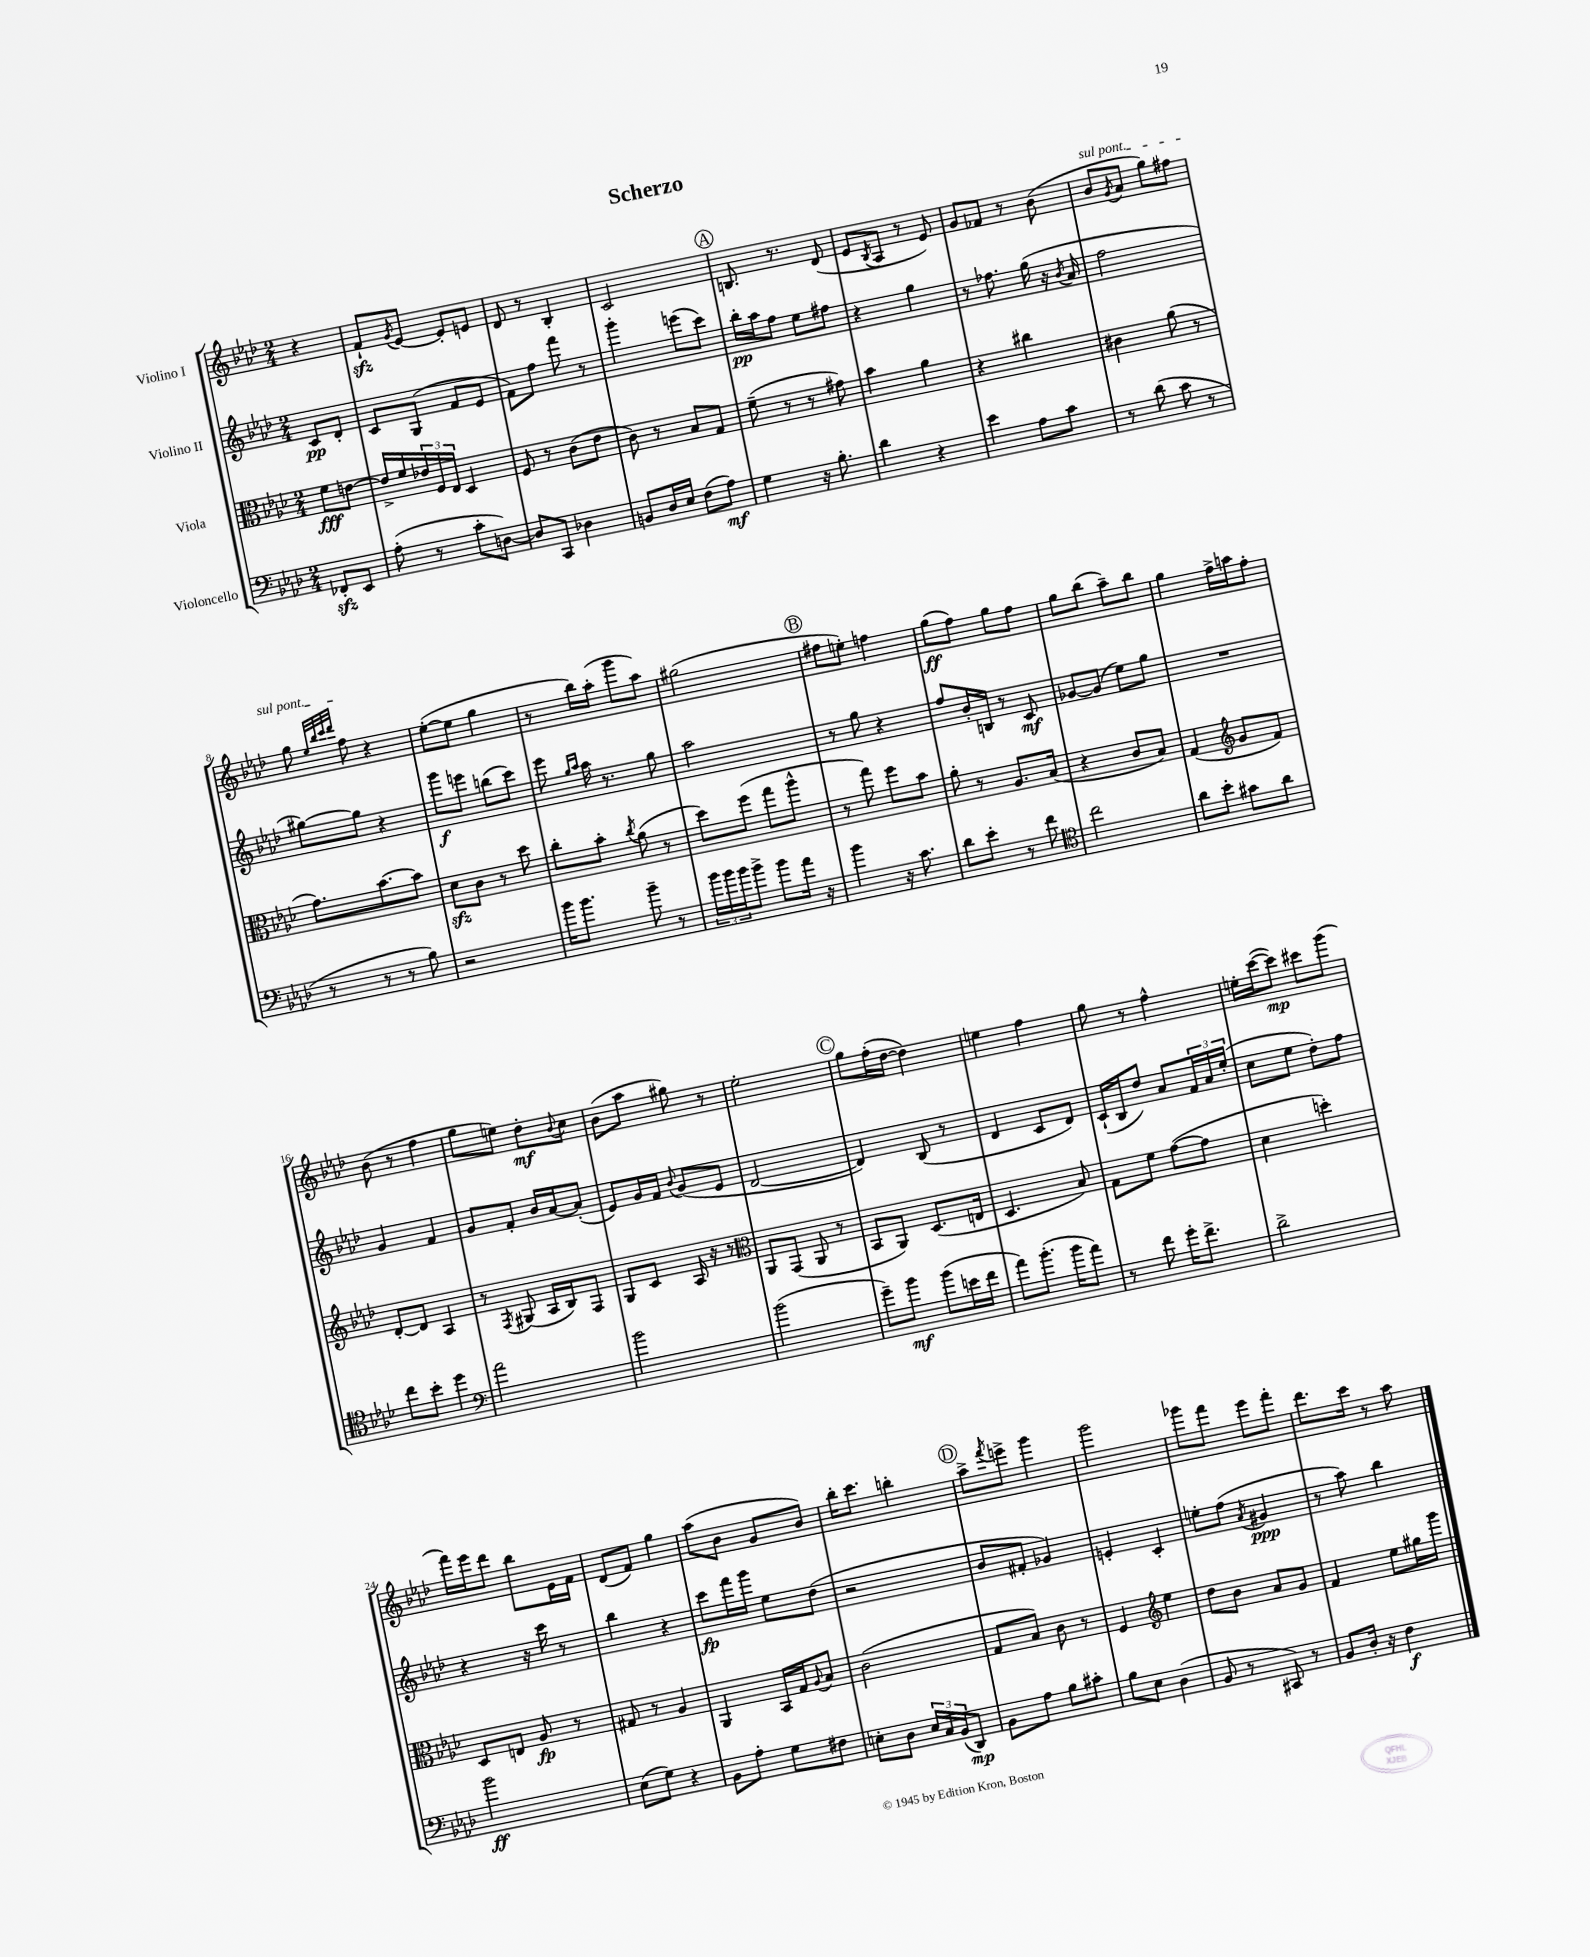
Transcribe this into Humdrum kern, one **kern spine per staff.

**kern	**dynam	**kern	**dynam	**kern	**dynam	**kern	**dynam
*part4	*part4	*part3	*part3	*part2	*part2	*part1	*part1
*staff4	*staff4	*staff3	*staff3	*staff2	*staff2	*staff1	*staff1
*I"Violoncello	*	*I"Viola	*	*I"Violino II	*	*I"Violino I	*
*clefF4	*	*clefC3	*	*clefG2	*	*clefG2	*
*k[b-e-a-d-]	*	*k[b-e-a-d-]	*	*k[b-e-a-d-]	*	*k[b-e-a-d-]	*
*M2/4	*	*M2/4	*	*M2/4	*	*M2/4	*
=	=	=	=	=	=	=	=
8FF-Xzz'/L	.	8f\L	fff	8c/L	pp	4r	.
8EE-/J	.	[8en\J	.	8d-'/J	.	.	.
=1	=1	=1	=1	=1	=1	=1	=1
(8A-'\	.	16e^/LL]	.	8c/L	.	8fzz`/L	.
.	.	16f/	.	.	.	.	.
.	.	.	.	.	.	8qg/	.
8r	.	24e-X/	.	(8G/J	.	[8e-/J	.
.	.	24F/	.	.	.	.	.
.	.	24E-/JJ	.	.	.	.	.
8c'\L	.	4D-/	.	8f/L	.	8e-'/L]	.
[8Dn\J)	.	.	.	8e-/J	.	8en/J	.
=2	=2	=2	=2	=2	=2	=2	=2
8D/L]	.	8F/	.	8f\L)	.	8d-/	.
8CC/J	.	8r	.	8ff\J	.	8r	.
4D-X\	.	(8c\L	.	8fff\	.	4B-'/	.
.	.	8e-\J	.	8r	.	.	.
=3	=3	=3	=3	=3	=3	=3	=3
8BBn/L	.	8c\)	.	4ggg'\	.	2c/	.
16D-/L	.	8r	.	.	.	.	.
16E-/JJ	.	.	.	.	.	.	.
(8F\L	.	8B-/L	.	(8eeen\L	.	.	.
8A-\J)	mf	8G/J	.	8ccc\J)	.	.	.
!!LO:REH:place=s1:t=A
=4	=4	=4	=4	=4	=4	=4	=4
4G\	.	(8f~\	.	16bb-'\LL	pp	8.Bn/	.
.	.	.	.	16aa-\J	.	.	.
.	.	8r	.	8ff\J	.	.	.
.	.	.	.	.	.	8.r	.
16r	.	8r	.	8ee-\L	.	.	.
8.B-'\	.	.	.	.	.	.	.
.	.	8g#X\)	.	8ff#X\J	.	(8d-/	.
=5	=5	=5	=5	=5	=5	=5	=5
4d-\	.	4b-\	.	4r	.	8e-/L	.
.	.	.	.	.	.	8qB-/	.
.	.	.	.	.	.	8A-/J	.
4r	.	4a-\	.	4gg\	.	8r	.
.	.	.	.	.	.	8e-/)	.
=6	=6	=6	=6	=6	=6	=6	=6
4e-\	.	4r	.	8r	.	8g/L	.
.	.	.	.	8.ff-X\	.	8f-X/J	.
8A-\L	.	4cc#X\	.	.	.	8r	.
.	.	.	.	(16gg\	.	.	.
8c\J	.	.	.	16r	.	(8b-\	.
.	.	.	.	8qb-/	.	.	.
.	.	.	.	16a-/	.	.	.
=7	=7	=7	=7	=7	=7	=7	=7
!	!	!	!	!	!	!LO:TX:a:i:t=sul pont.	!
8r	.	4c#X\	.	2ff\	.	8b-/L	.
.	.	.	.	.	.	8qg/	.
(8d-\	.	.	.	.	.	8a-/J	.
8c\	.	(8a-\	.	.	.	8gg\L)	.
8r	.	8r	.	.	.	8ff#X\J	.
!!LO:LB:g=z
=8	=8	=8	=8	=8	=8	=8	=8
8r	.	8.g\L)	.	[8gg#X\L)	.	8gg\	.
.	.	.	.	.	.	32qqee-/LLL	.
.	.	.	.	.	.	32qqbb-/	.
.	.	.	.	.	.	32qqccc/	.
.	.	.	.	.	.	32qqddd-/JJJ	.
8r	.	.	.	8gg#\J]	.	8ff\	.
.	.	[8.b-\	.	.	.	.	.
8r	.	.	.	4r	.	4r	.
8B-\)	.	8b-\J]	.	.	.	.	.
=9	=9	=9	=9	=9	=9	=9	=9
2r	.	8d-zz\L	.	8ggg\L	f	([8ee-'\L	.
.	.	8c\J	.	8eeen\J	.	8ee-\J]	.
.	.	8r	.	(8bbn\L	.	4gg\	.
.	.	8dd-\	.	8ccc\J)	.	.	.
=10	=10	=10	=10	=10	=10	=10	=10
16b-\KL	.	8cc'\L	.	8eee-\	.	8r	.
8.b-\J	.	.	.	.	.	.	.
.	.	.	.	16qqgg/LL	.	.	.
.	.	.	.	16qqaa-/JJ	.	.	.
.	.	8b-'\J	.	16aa-\	.	16bb-\LL)	.
.	.	.	.	8.r	.	(16aa-'\JJ	.
.	.	8qcc/	.	.	.	.	.
8b-~\	.	(8a-\	.	.	.	8ggg\L	.
8r	.	8r	.	8gg\	.	8aa-\J)	.
=11	=11	=11	=11	=11	=11	=11	=11
24b-\LL	.	8dd-\L)	.	2aa-\	.	(2gg#X\	.
24b-\	.	.	.	.	.	.	.
24b-\J	.	.	.	.	.	.	.
8b-^\J	.	(8ff\J	.	.	.	.	.
8b-\L	.	8gg\L	.	.	.	.	.
16a-\Jk	.	8aa-^^\J	.	.	.	.	.
16r	.	.	.	.	.	.	.
!!LO:REH:place=s1:t=B
=12	=12	=12	=12	=12	=12	=12	=12
4b-\	.	8r	.	8r	.	8ff#X\L	.
.	.	8gg\)	.	8gg\	.	8een'\J)	.
16r	.	8ff\L	.	4r	.	4ffn\	.
8.c\	.	.	.	.	.	.	.
.	.	8b-\J	.	.	.	.	.
=13	=13	=13	=13	=13	=13	=13	=13
8d-\L	.	8a-'\	.	8ff/L	.	(8gg\L	ff
8e-'\J	.	8r	.	16b-'/L	.	8ff\J)	.
.	.	.	.	16Bn/JJ	.	.	.
8r	.	8.A-/L	.	8r	.	8gg\L	.
8f\	.	.	.	8c/	mf	8ff\J	.
.	.	(16B-/Jk	.	.	.	.	.
=14	=14	=14	=14	=14	=14	=14	=14
*clefC4	*	*	*	*	*	*	*
2cc\	.	4r	.	[8g-X/L	.	8gg\L	.
.	.	.	.	(8g-/J]	.	(8bb-\J	.
.	.	8c/L	.	8ee-\L)	.	8aa-~\L)	.
.	.	8B-/J)	.	8gg\J	.	8bb-\J	.
=15	=15	=15	=15	=15	=15	=15	=15
8a-\L	.	(4G/	.	2r	.	4gg\	.
8b-'\J	.	.	.	.	.	.	.
*	*	*clefG2	*	*	*	*	*
8g#X\L	.	8g/L	.	.	.	16ff^\LL	.
.	.	.	.	.	.	16aan\J	.
8a-\J	.	8f/J)	.	.	.	8ff'\J	.
!!LO:LB:g=z
=16	=16	=16	=16	=16	=16	=16	=16
8cc\L	.	[8d-'/L	.	4g/	.	(8b-\	.
8b-'\J	.	8d-/J]	.	.	.	8r	.
4dd-\	.	4A-/	.	4f/	.	4ff\	.
=17	=17	=17	=17	=17	=17	=17	=17
*clefF4	*	*	*	*	*	*	*
2a-\	.	8r	.	8g/L	.	8gg\L	.
.	.	8qF/	.	.	.	.	.
.	.	(8G#X/	.	8f'/J	.	8een\J)	.
.	.	16A-/LL	.	16b-/LL	.	8dd-'\L	mf
.	.	16B-/J)	.	[16a-/J	.	.	.
.	.	.	.	.	.	8qqb-/	.
.	.	8F/J	.	(8a-'/J]	.	8cc\J	.
=18	=18	=18	=18	=18	=18	=18	=18
2b-\	.	8G/L	.	8e-/L)	.	(8b-\L	.
.	.	8c/J	.	16g/L	.	8aa-\J	.
.	.	.	.	16f/JJ	.	.	.
.	.	.	.	8qqb-/	.	.	.
.	.	16A-/	.	(8g/L	.	8gg#X\)	.
.	.	16r	.	.	.	.	.
.	.	8r	.	8e-/J	.	8r	.
=19	=19	=19	=19	=19	=19	=19	=19
*	*	*clefC3	*	*	*	*	*
(2b-\	.	8AA-/L	.	[2d-/	.	2ee-'\	.
.	.	(8GG/J	.	.	.	.	.
.	.	8AA-/	.	.	.	.	.
.	.	8r	.	.	.	.	.
!!LO:REH:place=s1:t=C
=20	=20	=20	=20	=20	=20	=20	=20
8g~\L)	.	8BB-/L	.	4d-/])	.	8gg\L	.
8b-\J	mf	8AA-/J)	.	.	.	(16ff'\L	.
.	.	.	.	.	.	[16dd-\JJ	.
(8b-\L	.	(8.D-/L	.	(8B-/	.	4dd-\])	.
16en\L	.	.	.	8r	.	.	.
16f\JJ	.	16En/Jk	.	.	.	.	.
=21	=21	=21	=21	=21	=21	=21	=21
8a-\L)	.	4.D-/	.	4d-/	.	4een\	.
(8.b-'\J	.	.	.	.	.	.	.
.	.	.	.	8c/L	.	4ff\	.
16b-\KL	.	.	.	.	.	.	.
8a-\J)	.	8B-/)	.	8d-/J)	.	.	.
=22	=22	=22	=22	=22	=22	=22	=22
8r	.	8G\L	.	(16c`/LL	.	8gg\	.
.	.	.	.	16B-/J	.	.	.
8f\	.	8f\J	.	8dd-/J)	.	8r	.
16g'\KL	.	([8g\L	.	8a-/L	.	4ff^^\	.
8.f^\J	.	.	.	.	.	.	.
.	.	8g\J]	.	24f/L	.	.	.
.	.	.	.	24a-/	.	.	.
.	.	.	.	(24ee-'/JJ	.	.	.
=23	=23	=23	=23	=23	=23	=23	=23
2d-^\	.	4d-\	.	8cc\L	.	16een'\LL	.
.	.	.	.	.	.	([16ccc\J	.
.	.	.	.	8ee-\J	.	8ccc\J])	mp
.	.	4ddn'\)	.	8dd-'\L)	.	8ccc#X\L	.
.	.	.	.	8ff\J	.	(8ggg\J	.
!!LO:LB:g=z
=24	=24	=24	=24	=24	=24	=24	=24
2b-\	ff	8D-/L	.	4r	.	16fff\LL)	.
.	.	.	.	.	.	16eee-\J	.
.	.	8En/J	.	.	.	8ddd-\J	.
.	.	8A-/	fp	16r	.	8bb-\L	.
.	.	.	.	16ccc\	.	.	.
.	.	8r	.	8r	.	16e-\L	.
.	.	.	.	.	.	16f\JJ	.
=25	=25	=25	=25	=25	=25	=25	=25
(8E-\L	.	8G#X/	.	4bb-\	.	(8d-/L	.
8G\J)	.	8r	.	.	.	8f/J)	.
4r	.	4A-/	.	4r	.	4gg\	.
=26	=26	=26	=26	=26	=26	=26	=26
8BB-\L	.	4AA-/	.	8ccc\L	fp	(8aa-\L	.
8A-'\J	.	.	.	16fff\L	.	8b-\J	.
.	.	.	.	16ggg\JJ	.	.	.
8G\L	.	16BB-/LL	.	8ee-\L	.	8g/L	.
.	.	16G/J	.	.	.	.	.
.	.	8qqA-/	.	.	.	.	.
8F#X\J	.	8B-/J	.	(8dd-\J	.	8b-/J)	.
=27	=27	=27	=27	=27	=27	=27	=27
8En'\L	.	(2c\	.	2r	.	16bb-'\KL	.
.	.	.	.	.	.	8.ccc\J	.
8D-\J	.	.	.	.	.	.	.
24E/LL	.	.	.	.	.	4bbn'\	.
24C/	.	.	.	.	.	.	.
(24BB-/J	.	.	.	.	.	.	.
8DD-/J)	mp	.	.	.	.	.	.
!!LO:REH:place=s1:t=D
=28	=28	=28	=28	=28	=28	=28	=28
8BB-\L	.	8G/L	.	8b-/L	.	8aa-^\L	.
.	.	.	.	.	.	8qfff/	.
8A-\J	.	8B-/J)	.	8f#X'/J	.	8eeen^\J	.
8B-\L	.	8c\	.	4g-X/)	.	4ggg\	.
8c#X'\J	.	8r	.	.	.	.	.
=29	=29	=29	=29	=29	=29	=29	=29
8B-\L	.	4F/	.	4en'/	.	2ggg\	.
8E-\J	.	.	.	.	.	.	.
*	*	*clefG2	*	*	*	*	*
(4D-\	.	4ee-\	.	4c'/	.	.	.
=30	=30	=30	=30	=30	=30	=30	=30
8BB-/	.	8dd-\L	.	8een'\L	.	8ggg-X\L	.
8r	.	8b-\J	.	(8ff\J	.	8fff\J	.
.	.	.	.	8qa-/	.	.	.
8CC#X/)	.	8a-/L	.	4g#X/	ppp	8eee-\L	.
8r	.	8g/J	.	.	.	8fff'\J	.
=31	=31	=31	=31	=31	=31	=31	=31
8BB-/L	.	4f/	.	8r	.	8.ddd-\L	.
16D-'/Jk	.	.	.	8aa-\)	.	.	.
16r	.	.	.	.	.	16ccc\Jk	.
4F\	f	8ee-\L	.	4bb-\	.	8r	.
.	.	16gg#X\L	.	.	.	8aa-\	.
.	.	16ggg\JJ	.	.	.	.	.
==	==	==	==	==	==	==	==
*-	*-	*-	*-	*-	*-	*-	*-
